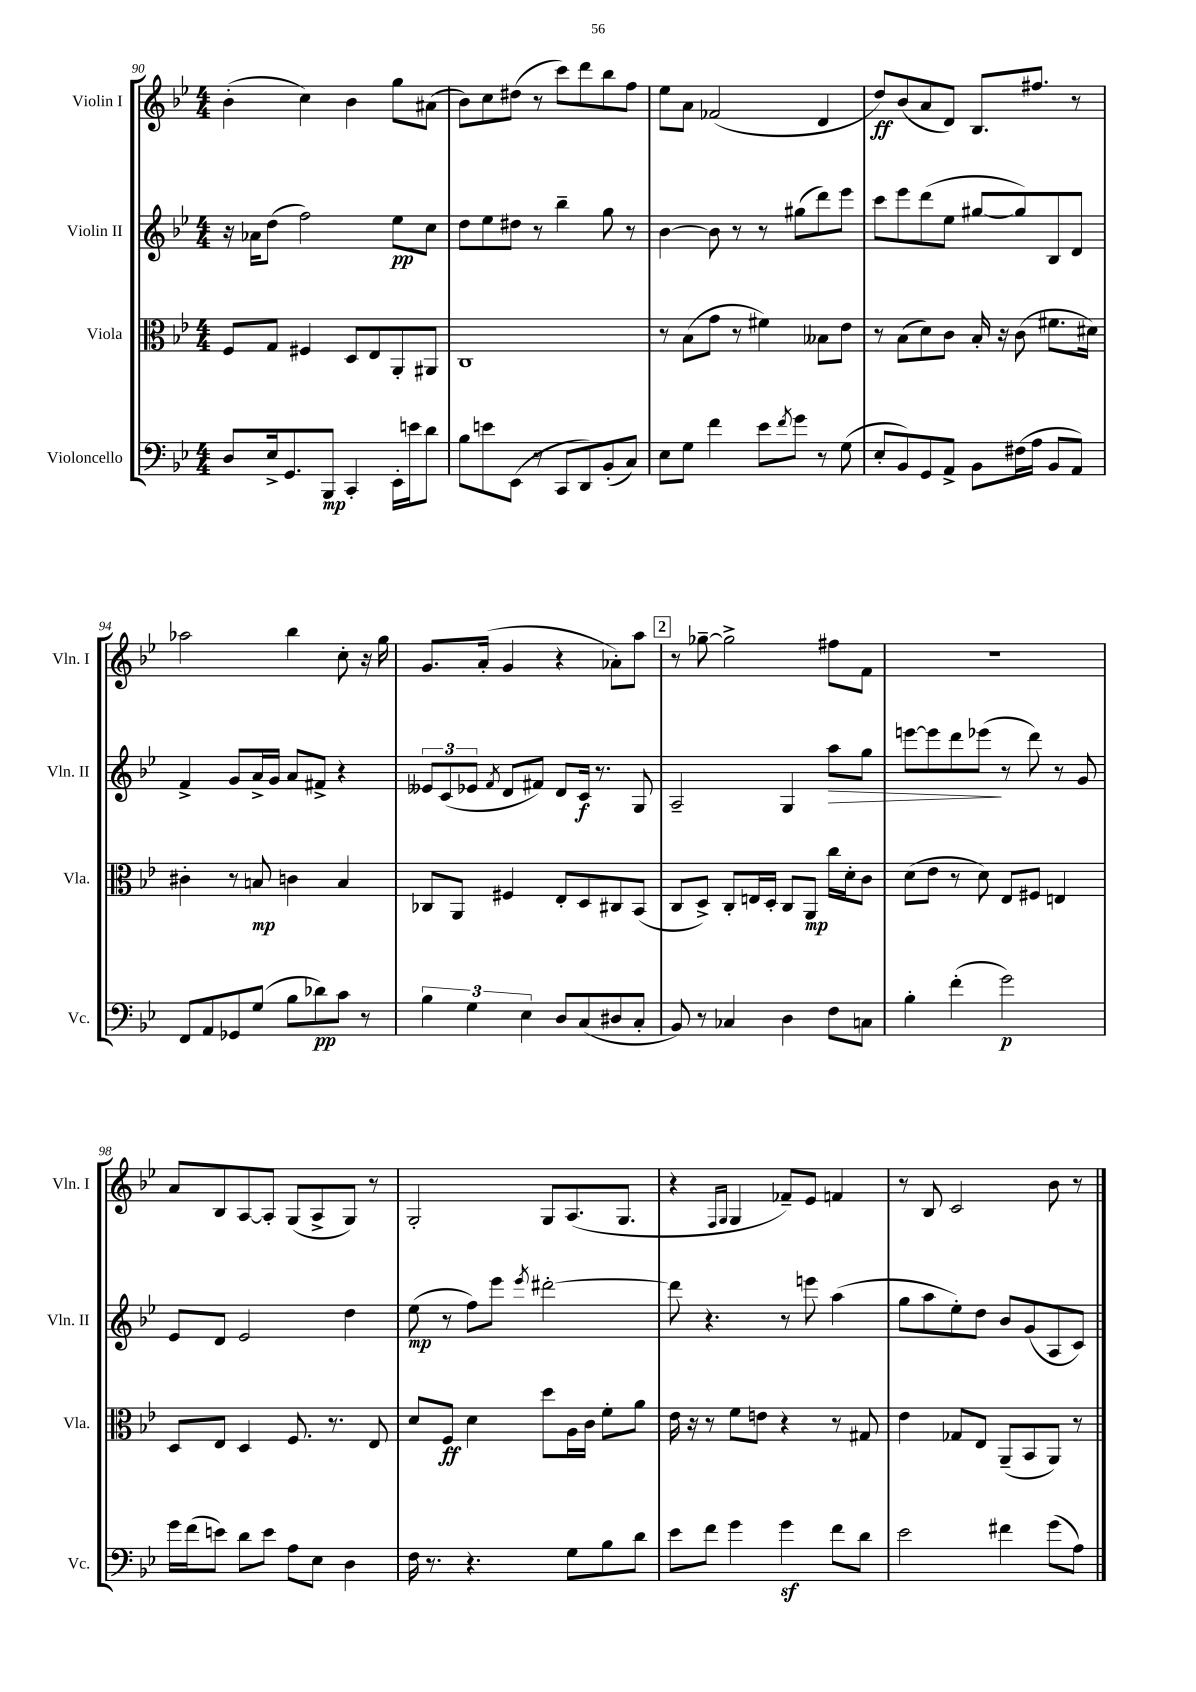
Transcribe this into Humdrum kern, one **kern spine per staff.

**kern	**kern	**kern	**kern
*staff4	*staff3	*staff2	*staff1
*clefF4	*clefC3	*clefG2	*clefG2
*k[b-e-]	*k[b-e-]	*k[b-e-]	*k[b-e-]
*M4/4	*M4/4	*M4/4	*M4/4
8D	8F	16r	(4b-'
.	.	16a-	.
16E-^	8G	(8dd	.
8.GG	.	.	.
.	4F#	2ff)	4cc)
8BBB-	.	.	.
4CC'	8D	.	4b-
.	8E-	.	.
16EE-'	8AA'	8ee-	8gg
16e	.	.	.
8d	8AA#	8cc	(8a#
=	=	=	=
8B-	1C	8dd	8b-)
8e	.	8ee-	8cc
(8EE-	.	8dd#	(8dd#
8r	.	8r	8r
8CC	.	4bb-~	8ccc)
8DD)	.	.	8ddd
(8BB-'	.	8gg	8bb-
8C)	.	8r	8ff
=	=	=	=
8E-	8r	[4b-	8ee-
8G	(8B-	.	8a
4f	8g	8b-]	(2f-
.	8r	8r	.
8e-	4f#)	8r	.
8qf	.	.	.
8g	.	(8gg#	.
8r	8B--	8ddd)	4d
(8G	8e-	8eee-	.
=	=	=	=
8E-'	8r	8ccc	8dd)
8BB-)	(8B-	8eee-	(8b-
8GG	8d)	(8ddd	8a
8AA^	8c	8ee-	8d)
8BB-	16B-'	[8gg#	8.B-
.	16r	.	.
(16F#	(8c	8gg#])	.
16A	.	.	8.ff#
8BB-	8.f#	8B-	.
8AA)	.	8d	8r
.	16d#)	.	.
=	=	=	=
8FF	4c#'	4f^	2aa-
8AA	.	.	.
8GG-	8r	8g	.
(8G	8B	16a^	.
.	.	16g	.
8B-	4c	8a	4bb-
8d-)	.	8f#^	.
8c	4B	4r	8cc'
8r	.	.	16r
.	.	.	16gg
=	=	=	=
6B-	8C-	12e--	8.g
.	.	(12c	.
.	8AA	.	.
6G	.	12e-	.
.	.	.	(16a'
.	.	8qf	.
.	4F#	8d	4g
6E-	.	.	.
.	.	8f#)	.
8D	8E-'	8d	4r
(8C	8D	16c	.
.	.	8.r	.
8D#	8C#	.	8a-')
8C'	(8BB-	8G	8aa
=	=	=	=
8BB-)	8C	2A~	8r
8r	8D^)	.	[8gg-~
4C-	8C'	.	2gg-^]
.	16E	.	.
.	16D'	.	.
4D	8C	4G	.
.	8AA	.	.
8F	16cc	8aa	8ff#
.	16d'	.	.
8C	8c	8gg	8f
=	=	=	=
4B-'	(8d	[8eee	1r
.	8e-	8eee]	.
(4f'	8r	8ddd	.
.	8d)	(8eee-	.
2g)	8E-	8r	.
.	8F#	8ddd)	.
.	4E	8r	.
.	.	8g	.
=	=	=	=
16g	8D	8e-	8a
(16f	.	.	.
8e)	8E-	8d	8B-
8d	4D	2e-	[8A
8e	.	.	8A']
8A	8.F	.	(8G
8E-	.	.	8A^
.	8.r	.	.
4D	.	4dd	8G)
.	8E-	.	8r
=	=	=	=
16F	8d	(8ee-	2G'
8.r	.	.	.
.	8F	8r	.
4.r	4d	8ff)	.
.	.	8eee-	.
.	.	8qeee-	.
.	8dd	[2ddd#'	8G
8G	16A	.	(8.A
.	16c	.	.
8B-	8f'	.	.
.	.	.	8.G
8d	8a	.	.
=	=	=	=
8e-	16e-	8ddd#]	4r
.	16r	.	.
8f	8r	4.r	.
.	.	.	16qqF
.	.	.	16qqG
4g	8f	.	4G
.	8e	.	.
4g	4r	8r	8f-~)
.	.	8eee	8e-
8f	8r	(4aa	4f
8d	8G#	.	.
=	=	=	=
2e-	4e-	8gg	8r
.	.	8aa	8B-
.	8G-	8ee-')	2c
.	8E-	8dd	.
4f#	(8AA~	8b-	.
.	8BB-	(8g	.
(8g	8AA)	8A	8b-
8A)	8r	8c)	8r
==	==	==	==
*-	*-	*-	*-
